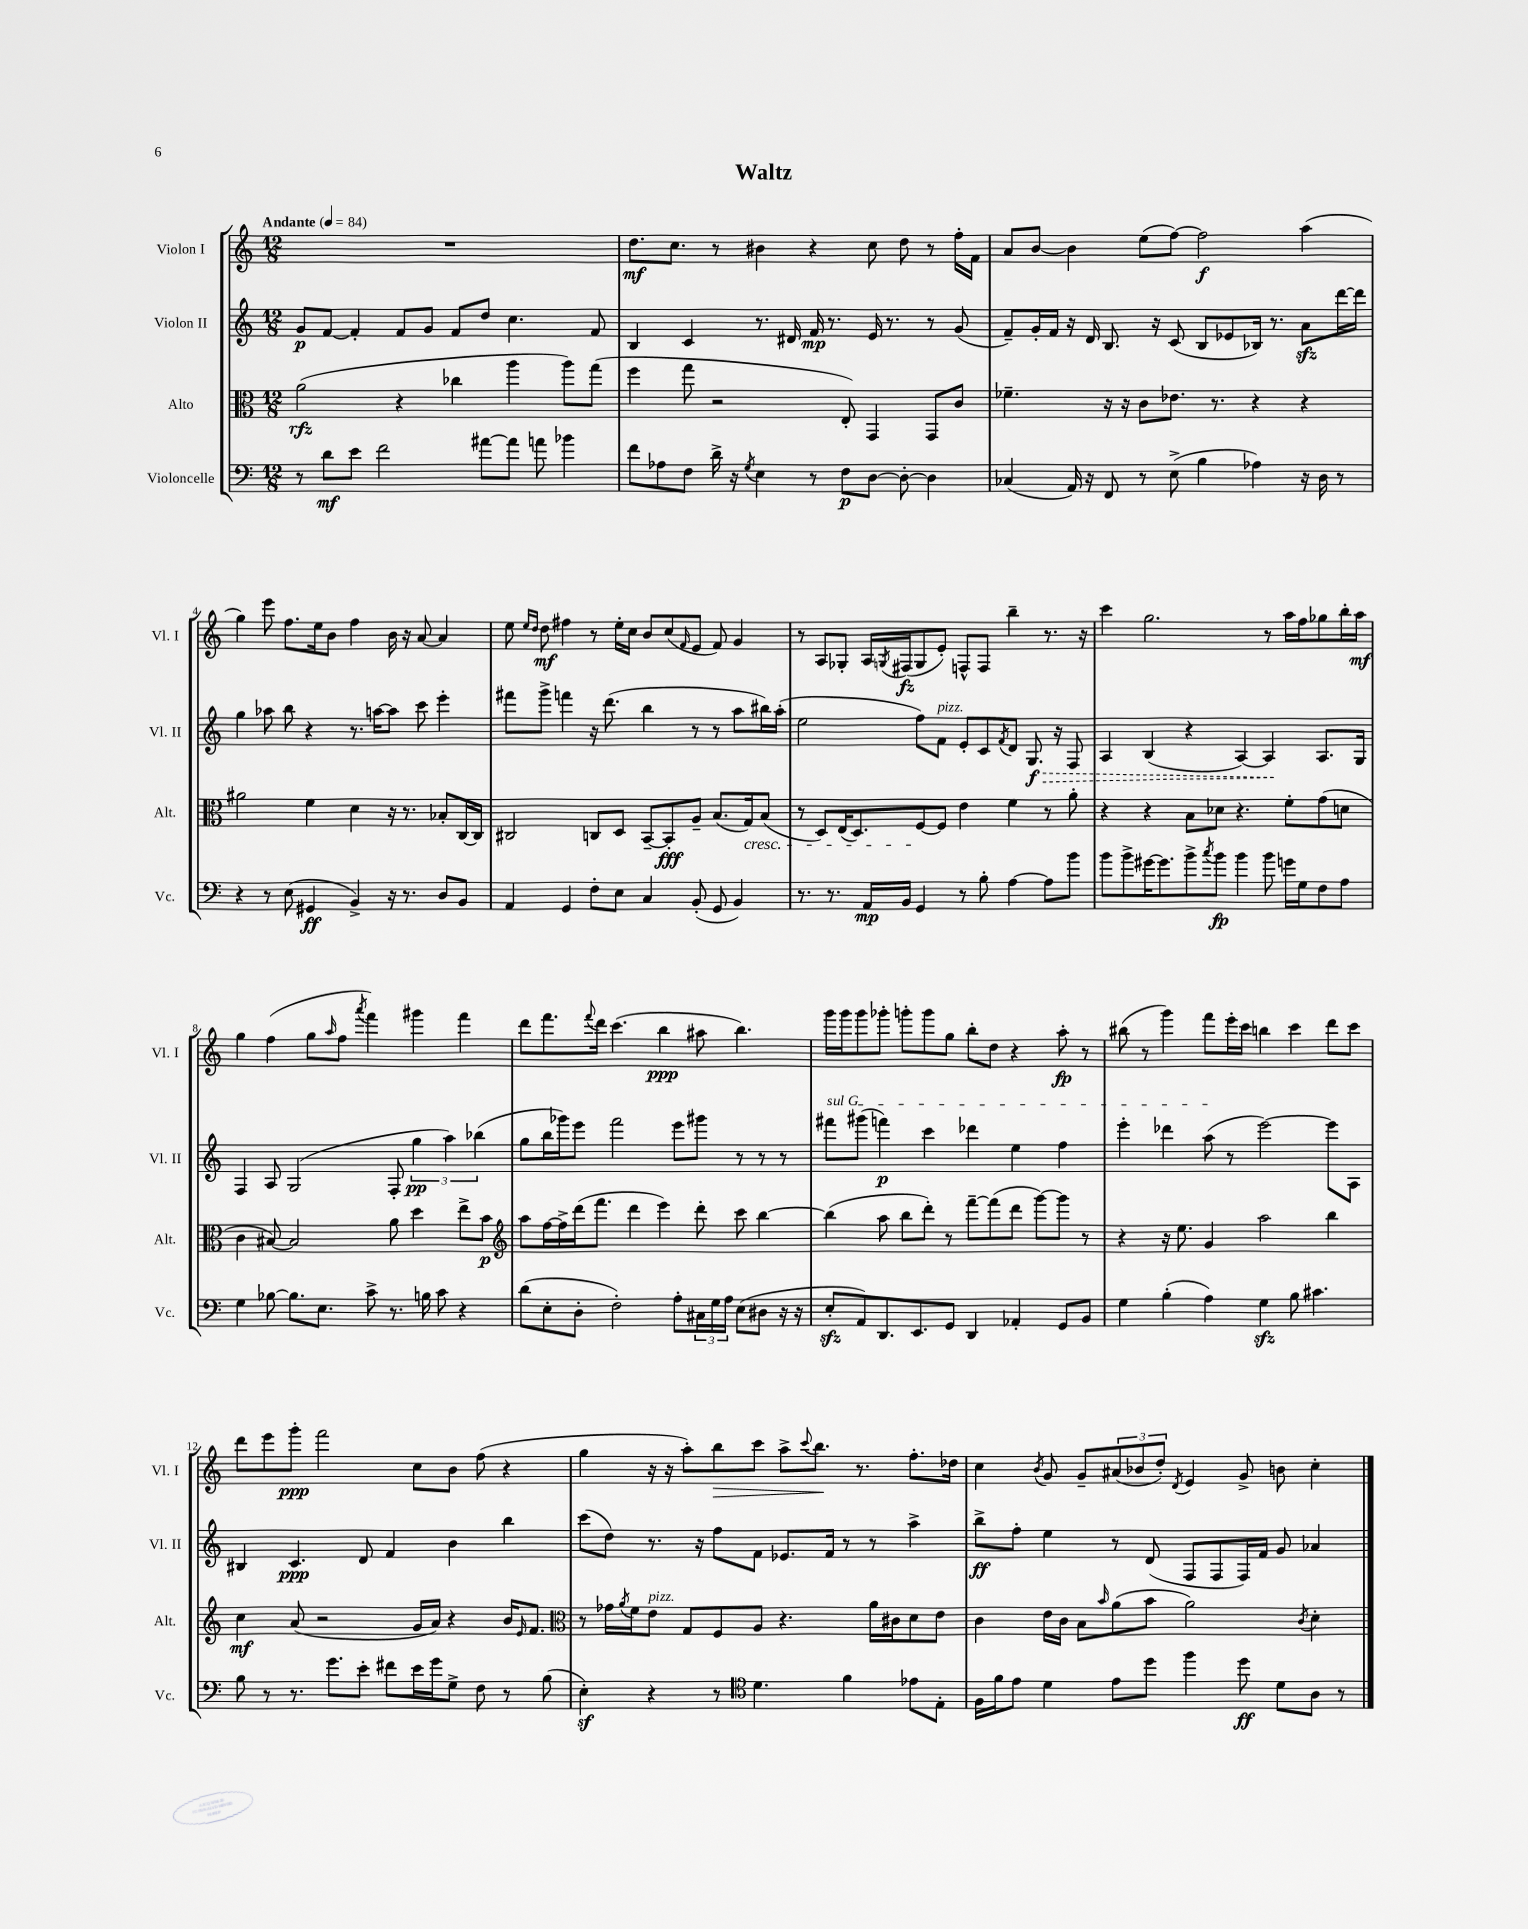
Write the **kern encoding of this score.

**kern	**dynam	**kern	**dynam	**kern	**dynam	**kern	**dynam
*part4	*part4	*part3	*part3	*part2	*part2	*part1	*part1
*staff4	*staff4	*staff3	*staff3	*staff2	*staff2	*staff1	*staff1
*I"Violoncelle	*	*I"Alto	*	*I"Violon II	*	*I"Violon I	*
*I'Vc.	*	*I'Alt.	*	*I'Vl. II	*	*I'Vl. I	*
*clefF4	*	*clefC3	*	*clefG2	*	*clefG2	*
*k[]	*	*k[]	*	*k[]	*	*k[]	*
*M12/8	*	*M12/8	*	*M12/8	*	*M12/8	*
*MM84	*	*MM84	*	*MM84	*	*MM84	*
=1	=1	=1	=1	=1	=1	=1	=1
!	!	!	!	!	!	!LO:TX:a:B:t=Andante	!
8r	.	(2a\	rfz	8g/L	p	1.r	.
8d\L	mf	.	.	[8f/J	.	.	.
8e\J	.	.	.	4f'/]	.	.	.
2f\	.	.	.	.	.	.	.
.	.	4r	.	8f/L	.	.	.
.	.	.	.	8g/J	.	.	.
.	.	4cc-X\	.	8f/L	.	.	.
[8a#X\L	.	.	.	8dd/J	.	.	.
8a#\J]	.	4aa\	.	4.cc\	.	.	.
8an\	.	.	.	.	.	.	.
4b-X\	.	8aa\L)	.	.	.	.	.
.	.	(8gg\J	.	8f/	.	.	.
=2	=2	=2	=2	=2	=2	=2	=2
8f\L	.	4ff\	.	4B/	.	8.dd\L	mf
8A-X\	.	.	.	.	.	.	.
.	.	.	.	.	.	8.cc\J	.
8F\J	.	8gg\	.	4c/	.	.	.
16d^\	.	2r	.	.	.	8r	.
16r	.	.	.	.	.	.	.
8qG/	.	.	.	.	.	.	.
4E\	.	.	.	8.r	.	4b#X\	.
.	.	.	.	16d#X/	.	.	.
8r	.	.	.	16f/	mp	4r	.
.	.	.	.	8.r	.	.	.
8F\L	p	8E'/)	.	.	.	.	.
[8D\J	.	4GG/	.	16e/	.	8cc\	.
.	.	.	.	8.r	.	.	.
8D'\_	.	.	.	.	.	8dd\	.
4D\]	.	8GG/L	.	8r	.	8r	.
.	.	8c/J	.	(8g/	.	16ff'\LL	.
.	.	.	.	.	.	16f\JJ	.
=3	=3	=3	=3	=3	=3	=3	=3
(4C-X/	.	4.f-X~\	.	8f~/L)	.	8a/L	.
.	.	.	.	16g'/L	.	[8b/J	.
.	.	.	.	16f/JJ	.	.	.
16AA/)	.	.	.	16r	.	4b\]	.
16r	.	.	.	16d/	.	.	.
8FF/	.	16r	.	8.B/	.	.	.
.	.	16r	.	.	.	.	.
8r	.	8c\L	.	.	.	(8ee\L	.
.	.	.	.	16r	.	.	.
(8E^\	.	8.e-X\J	.	(8c/	.	[8ff\J)	.
4B\	.	.	.	8B/L	.	2ff\]	f
.	.	8.r	.	.	.	.	.
.	.	.	.	8e-X/	.	.	.
4A-X\)	.	4r	.	16B-X/Jk)	.	.	.
.	.	.	.	8.r	.	.	.
16r	.	4r	.	8azz\L	.	(4aa\	.
16D\	.	.	.	.	.	.	.
8r	.	.	.	[16ddd\L	.	.	.
.	.	.	.	16ddd\JJ]	.	.	.
!!LO:LB:g=z
=4	=4	=4	=4	=4	=4	=4	=4
4r	.	2a#X\	.	4gg\	.	4gg\)	.
8r	.	.	.	8aa-X\	.	8eee\	.
(8E\	.	.	.	8bb\	.	8.ff\L	.
4GG#X/	ff	4f\	.	4r	.	.	.
.	.	.	.	.	.	16ee\k	.
.	.	.	.	.	.	8b\J	.
4BB^/)	.	4d\	.	8.r	.	4ff\	.
.	.	.	.	[16aan\KL	.	.	.
16r	.	16r	.	8aa\J]	.	16b\	.
8.r	.	8.r	.	.	.	16r	.
.	.	.	.	8ccc\	.	[8a/	.
8D/L	.	8B-X'/L	.	4eee'\	.	4a/]	.
8BB/J	.	[16C/L	.	.	.	.	.
.	.	16C/JJ]	.	.	.	.	.
=5	=5	=5	=5	=5	=5	=5	=5
4AA/	.	2C#X/	.	8fff#X\L	.	8ee\	.
.	.	.	.	.	.	16qqee/LL	.
.	.	.	.	.	.	16qqdd/JJ	.
.	.	.	.	8ggg^\J	.	8dd\	mf
4GG/	.	.	.	4fffn\	.	4ff#X\	.
8F'\L	.	8Cn/L	.	16r	.	8r	.
.	.	.	.	(8.ddd\	.	.	.
8E\J	.	8D/J	.	.	.	16ee'\LL	.
.	.	.	.	.	.	16cc\JJ	.
4C/	.	[8BB~/L	.	4bb\	.	8b/L	.
.	.	8BB'/]	fff	.	.	(8cc/	.
.	.	.	.	.	.	16qqf/	.
(8BB'/	.	8A~/J	.	8r	.	8e/J	.
8GG/	.	(8.B/L	.	8r	.	8f/)	.
4BB/)	.	.	.	8aa\L	.	4g/	.
!	!	!LO:TX:b:i:t=cresc.	!	!	!	!	!
.	.	16G/k)	.	.	.	.	.
.	.	(8B/J	.	16bb#X\L)	.	.	.
.	.	.	.	(16aa'\JJ	.	.	.
=6	=6	=6	=6	=6	=6	=6	=6
8.r	.	8r	.	2ee\	.	8r	.
.	.	8D/L)	.	.	.	8A/L	.
8.r	.	.	.	.	.	.	.
.	.	(16E/K	.	.	.	8G-X'/J	.
.	.	8.D/)	.	.	.	.	.
16AA/LL	mp	.	.	.	.	16A/LL	.
.	.	.	.	.	.	8qGn/	.
16BB/JJ	.	.	.	.	.	(16F#X/J	fz
4GG/	.	[8F/	.	8ff\L)	.	8G/	.
!	!	!	!	!LO:TX:a:i:t=pizz.	!	!	!
.	.	8F/J]	.	8f\J	.	8e'/J)	.
8r	.	4e\	.	8e'/L	.	8Fn^^/L	.
8B'\	.	.	.	8c/	.	8F/J	.
.	.	.	.	8qf/	.	.	.
[4A\	.	4f\	.	8d/J	.	4bb~\	.
!	!	!	!	!	!LO:HP:b	!	!
.	.	.	.	8.G/	> f	.	.
8A\L]	.	8r	.	.	.	8.r	.
.	.	.	.	16r	.	.	.
8b\J	.	8a'\	.	8F/	.	.	.
.	.	.	.	.	.	16r	.
=7	=7	=7	=7	=7	=7	=7	=7
8b\L	.	4r	.	4A/	.	4ccc\	.
8b^\	.	.	.	.	.	.	.
[16g#X\K	.	4r	.	(4B/	.	2.gg\	.
8.g#\]	.	.	.	.	.	.	.
8b^\	.	8B\L	.	4r	.	.	.
8qcc/	.	.	.	.	.	.	.
8b\J	fp	8d-X\J	.	.	.	.	.
4b\	.	4.r	.	[4A/)	.	.	.
8b\	.	.	.	4A/]	.	8r	.
16gn\LL	.	8f'\L	.	.	.	16aa\LL	.
16G\J	.	.	.	.	.	16ff\J	.
8F\	.	(8g\	.	8.A/L	]	8gg-X\	.
8A\J	.	8dn\J	.	.	.	16bb'\L	.
.	.	.	.	16G/Jk	.	16aa\JJ	mf
!!LO:LB:g=z
=8	=8	=8	=8	=8	=8	=8	=8
4G\	.	4c\	.	4F/	.	4gg\	.
[8B-X\	.	[8B#X/)	.	8A/	.	(4ff\	.
8.B-\L]	.	2B#/]	.	(2G/	.	.	.
.	.	.	.	.	.	8gg\L	.
8.E\J	.	.	.	.	.	.	.
.	.	.	.	.	.	16qqaa/	.
.	.	.	.	.	.	8ff\J	.
.	.	.	.	.	.	8qaaa/	.
8c^\	.	.	.	.	.	4fff\)	.
8.r	.	8a\	.	8F'/	.	.	.
.	.	4dd\	.	6gg\	pp	4ggg#X\	.
16Bn\	.	.	.	.	.	.	.
8c\	.	.	.	.	.	.	.
.	.	.	.	6aa\)	.	.	.
4r	.	8ee^\L	.	.	.	4fff\	.
.	.	.	.	(6bb-X\	.	.	.
.	.	8b\J	p	.	.	.	.
=9	=9	=9	=9	=9	=9	=9	=9
*	*	*clefG2	*	*	*	*	*
(8d\L	.	8aa\L	.	8gg\L	.	8ddd\L	.
8E'\	.	[16ff\L	.	16bb\L	.	8.fff\	.
.	.	16ff^\]	.	16ggg-X\J)	.	.	.
8D'\J	.	(16ddd\J	.	8eee\J	.	.	.
.	.	.	.	.	.	8qqfff/	.
.	.	8.fff\J	.	.	.	16ddd\Jk	.
2F'\)	.	.	.	2fff\	.	(4.ccc\	.
.	.	4ddd\	.	.	.	.	.
.	.	4eee\)	.	.	.	4bb\	ppp
8A'\L	.	.	.	8eee\L	.	.	.
24C#X\L	.	8ddd'\	.	8ggg#X\J	.	8aa#X\	.
24G\	.	.	.	.	.	.	.
24A\JJ	.	.	.	.	.	.	.
(8E\L	.	8ccc\	.	8r	.	4.bb\)	.
8D#X\J	.	[4bb\	.	8r	.	.	.
16r	.	.	.	8r	.	.	.
16r	.	.	.	.	.	.	.
=10	=10	=10	=10	=10	=10	=10	=10
!	!	!	!	!LO:TX:a:i:t=sul G	!	!	!
8Ezz'/L	.	(4bb\]	.	8fff#X\L	.	16ggg\LL	.
.	.	.	.	.	.	16ggg\J	.
8AA/)	.	.	.	(8ggg#X\J	.	8ggg\	.
8.DD/	.	8aa\	.	4fffn\)	p	8ggg-X'\J	.
.	.	8bb\L	.	.	.	8gggn'\L	.
8.EE/	.	.	.	.	.	.	.
.	.	8ddd'\J)	.	4ccc\	.	8ggg\	.
8GG/J	.	8r	.	.	.	8gg\J	.
4DD/	.	[8fff~\L	.	4ddd-X\	.	8bb'\L	.
.	.	(8fff\]	.	.	.	8dd\J	.
4AA-X'/	.	8ddd\J	.	4ee\	.	4r	.
.	.	[8ggg\L)	.	.	.	.	.
8GG/L	.	8ggg\J]	.	4ff\	.	8aa'\	fp
8BB/J	.	8r	.	.	.	8r	.
=11	=11	=11	=11	=11	=11	=11	=11
4G\	.	4r	.	4eee'\	.	(8bb#X\	.
.	.	.	.	.	.	8r	.
(4B'\	.	16r	.	4ddd-X\	.	4ggg\)	.
.	.	8.ee\	.	.	.	.	.
4A\)	.	4g/	.	(8aa\	.	8fff\L	.
.	.	.	.	8r	.	16eee'\L	.
.	.	.	.	.	.	16ccc\JJ	.
4Gzz\	.	2aa\	.	[2eee\)	.	4bbn\	.
8B\	.	.	.	.	.	4ccc\	.
4.c#X\	.	.	.	.	.	.	.
.	.	4bb\	.	8eee\L]	.	8ddd\L	.
.	.	.	.	8A\J	.	8ccc\J	.
!!LO:LB:g=z
=12	=12	=12	=12	=12	=12	=12	=12
8B\	.	4cc\	mf	4B#X/	.	8ddd\L	.
8r	.	.	.	.	.	8eee\	.
8.r	.	(8a/	.	4.c/	ppp	8ggg'\J	ppp
.	.	2r	.	.	.	2fff\	.
8.g\L	.	.	.	.	.	.	.
8e'\J	.	.	.	8d/	.	.	.
8f#X\L	.	.	.	4f/	.	.	.
16e\L	.	16g/LL	.	.	.	8cc\L	.
16g\J	.	16a/JJ)	.	.	.	.	.
8G^\J	.	4r	.	4b\	.	8b\J	.
8F\	.	.	.	.	.	(8ff\	.
8r	.	16b/KL	.	4bb\	.	4r	.
.	.	16qqe/	.	.	.	.	.
.	.	8.f/J	.	.	.	.	.
(8B\	.	.	.	.	.	.	.
=13	=13	=13	=13	=13	=13	=13	=13
*	*	*clefC3	*	*	*	*	*
4Ez'\)	.	8r	.	(8ccc\L	.	4gg\	.
.	.	16g-X\LL	.	8dd\J)	.	.	.
.	.	8qa/	.	.	.	.	.
.	.	16f\J	.	.	.	.	.
!	!	!LO:TX:a:i:t=pizz.	!	!	!	!	!
4r	.	8e\J	.	8.r	.	16r	.
.	.	.	.	.	.	16r	.
.	.	8G/L	.	.	.	8aa'\L)	.
.	.	.	.	16r	.	.	.
!	!	!	!	!	!	!	!LO:HP:b
8r	.	8F/	.	8ff\L	.	8bb\	>
*clefC4	*	*	*	*	*	*	*
4.d\	.	8A/J	.	8f\J	.	8ccc\J	.
.	.	4.r	.	8.e-X/L	.	8aa^\L	.
.	.	.	.	.	.	8qqccc/	.
.	.	.	.	.	.	8.bb\J	.
.	.	.	.	16f/Jk	.	.	.
4f\	.	.	.	8r	.	.	.
.	.	.	.	.	.	8.r	]
.	.	16a\LL	.	8r	.	.	.
.	.	16c#X\J	.	.	.	.	.
8e-X\L	.	8d\	.	4aa^\	.	8.ff'\L	.
8E'\J	.	8e\J	.	.	.	.	.
.	.	.	.	.	.	16dd-X\Jk	.
=14	=14	=14	=14	=14	=14	=14	=14
16F\LL	.	4c\	.	8bb^\L	ff	4cc\	.
16f\J	.	.	.	.	.	.	.
8e\J	.	.	.	8ff'\J	.	.	.
.	.	.	.	.	.	8qb/	.
4d\	.	16e\LL	.	4ee\	.	8g/	.
.	.	16c\JJ	.	.	.	.	.
.	.	8B\L	.	.	.	8g~/L	.
.	.	16qqb/	.	.	.	.	.
8e\L	.	(8a\	.	8r	.	(12a#X/	.
.	.	.	.	.	.	12b-X/	.
8dd\J	.	8b\J	.	(8d/	.	.	.
.	.	.	.	.	.	12dd'/J)	.
.	.	.	.	.	.	8qd/	.
4ff\	.	2a\)	.	8F/L	.	4e/	.
.	.	.	.	8F/	.	.	.
8dd\	ff	.	.	16F/L)	.	8g^/	.
.	.	.	.	16f/JJ	.	.	.
8d\L	.	.	.	8g/	.	8bn\	.
.	.	8qc/	.	.	.	.	.
8A\J	.	4d'\	.	4a-X/	.	4cc'\	.
8r	.	.	.	.	.	.	.
==	==	==	==	==	==	==	==
*-	*-	*-	*-	*-	*-	*-	*-
